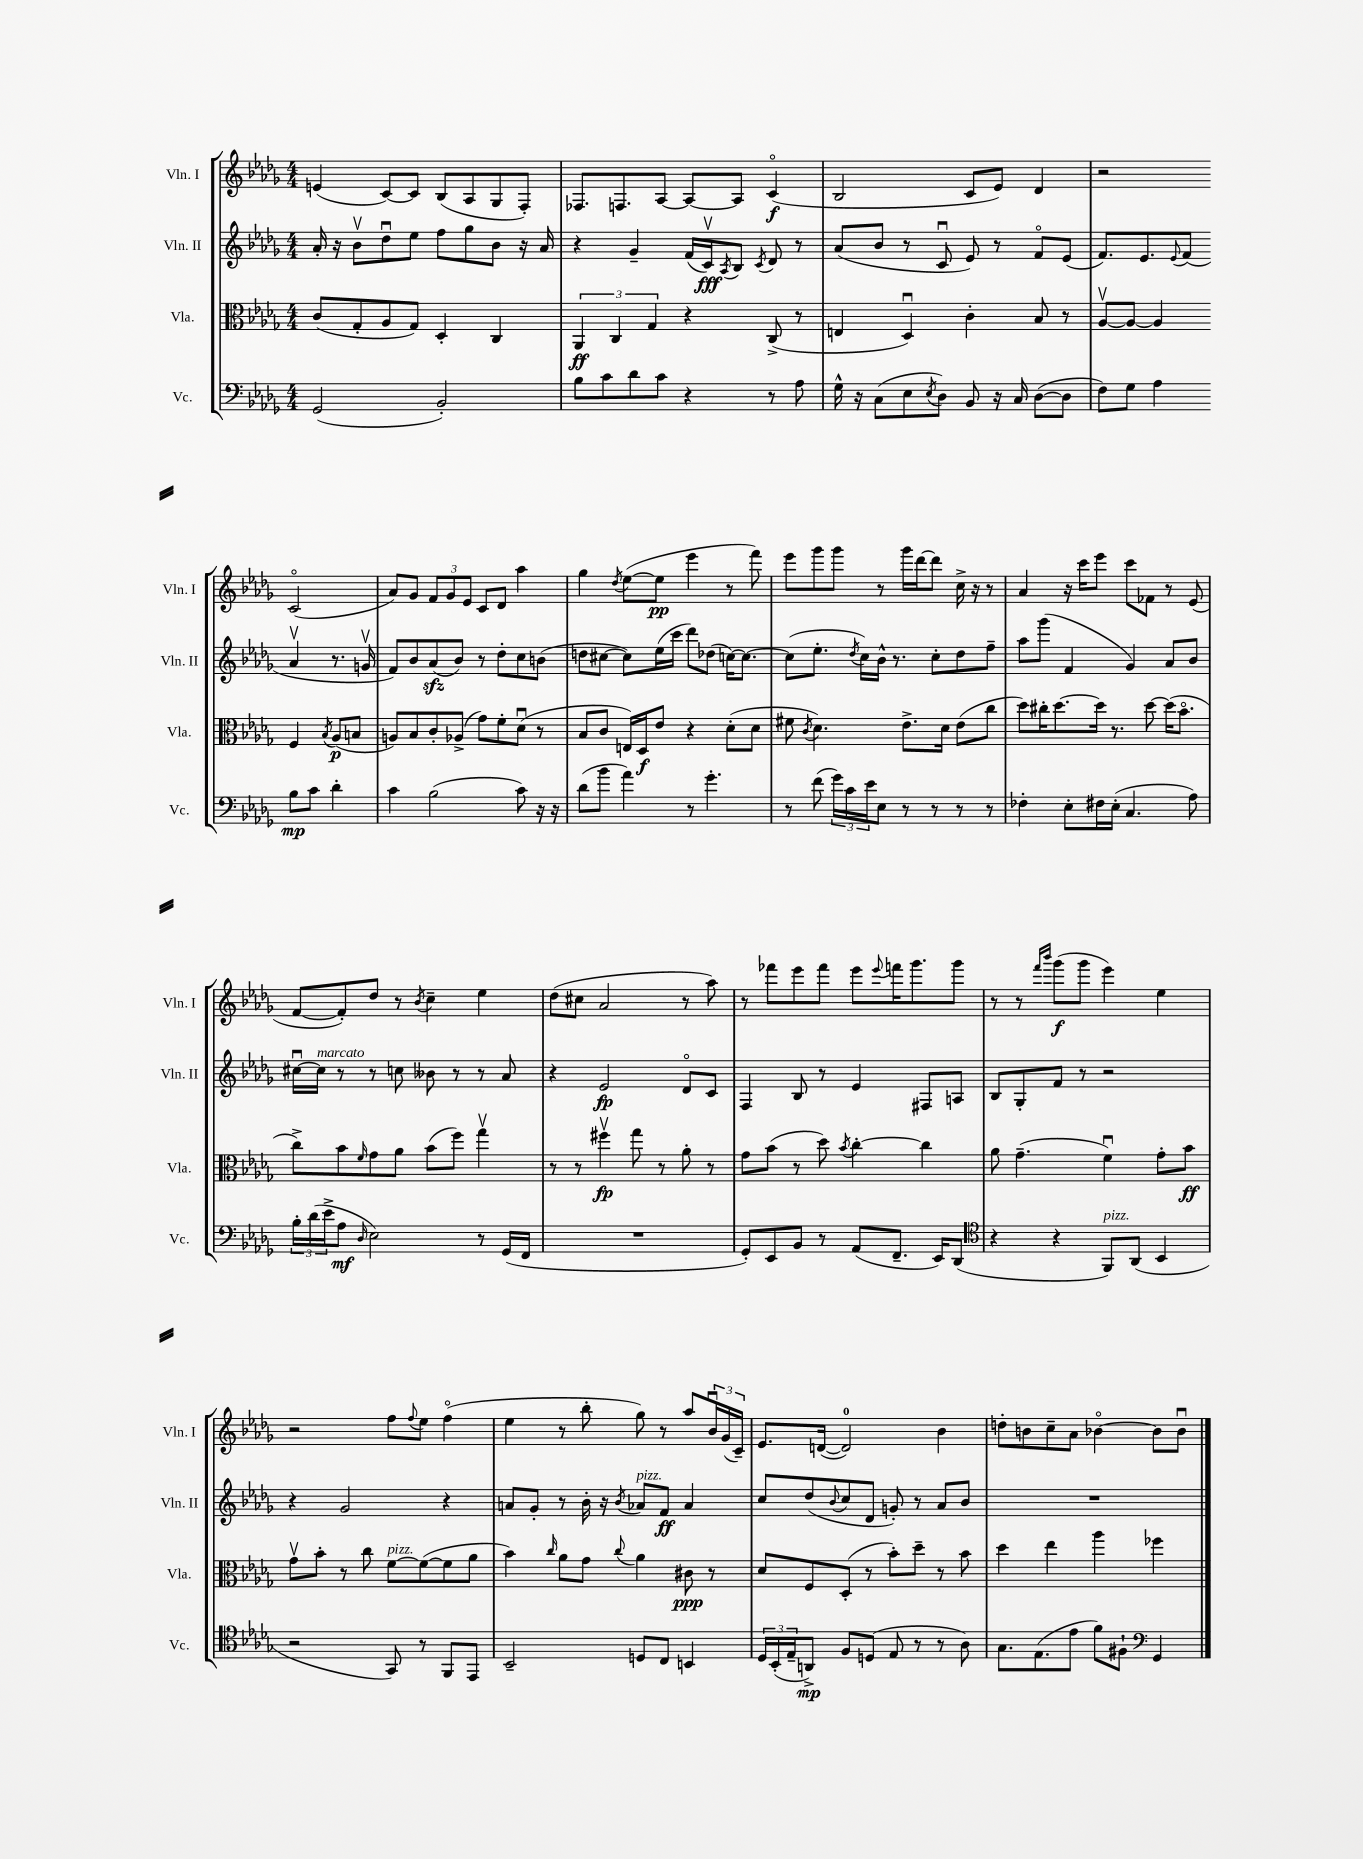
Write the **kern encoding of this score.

**kern	**kern	**kern	**kern
*staff4	*staff3	*staff2	*staff1
*clefF4	*clefC3	*clefG2	*clefG2
*k[b-e-a-d-g-]	*k[b-e-a-d-g-]	*k[b-e-a-d-g-]	*k[b-e-a-d-g-]
*M4/4	*M4/4	*M4/4	*M4/4
(2GG-/	(8c/L	16a-'/	(4e/
.	.	16r	.
.	8G-'/	8b-v\L	.
.	8A-/	8dd-u\	[8c/L)
.	8G-/J)	8ee-\J	8c/]J
2BB-'/)	4D-'/	8ff\L	(8B-/L
.	.	8gg-\	8A-/
.	4C/	8b-\J	8G-/
.	.	16r	8F'/J)
.	.	16a-/	.
=	=	=	=
8B-\L	6AA-/	4r	8.F-/L
8c\	.	.	.
.	6C/	.	.
.	.	.	8.F/
8d-\	.	4g-~/	.
.	6G-/	.	.
8c\J	.	.	[8A-/J
4r	4r	(16f/LL	8A-/_L
.	.	16cv/J)	.
.	.	8qA-/	.
.	.	8B-/J	8A-/]J
.	.	8qc/	.
8r	(8C^/	8d-/	(4co/
8A-\	8r	8r	.
=	=	=	=
16G-^^\	4E/	(8a-/L	2B-/
16r	.	.	.
(8C\L	.	8b-/J	.
8E-\	4D-u/)	8r	.
8qE-/	.	.	.
8D-\J)	.	8cu/	.
8BB-/	4c'\	8e-/)	8c/L
16r	.	8r	8e-/J)
16C/	.	.	.
([8D-\L	8B-/	8fo/L	4d-/
8D-\]J	8r	(8e-/J	.
=	=	=	=
8F\L)	[8A-v/L	8.f/L)	2r
8G-\J	8A-/_J	.	.
.	.	8.e-/	.
4A-\	4A-/]	.	.
.	.	8qqe-/	.
.	.	(8f/J	.
8B-\L	4F/	4a-v/	(2co/
8c\J	.	.	.
.	8qB-/	.	.
4d-'\	(8A-/L	8.r	.
.	8B/J	.	.
.	.	16gv/	.
=	=	=	=
4c\	8A/L)	8f/L)	8a-/L)
.	8B-/	8b-/	8g-/J
(2B-\	8c'/	(8a-/	12f/L
.	.	.	12g-/
.	(8A-^/J	8b-/J)	.
.	.	.	12e-/J
.	8g-\L)	8r	8c/L
.	8f'\	8dd-'\L	8d-/J
8c\)	(8d-u\J	8cc\	4aa-\
16r	8r	(8b\J	.
16r	.	.	.
=	=	=	=
(8d-\L	8B-/L	8dd\L	4gg-\
8b-\J	8c/J	[8cc#\J	.
.	.	.	8qdd-/
4a-\)	16E/LL)	8cc#\]L)	([8ee-\L
.	16D-/J	.	.
.	8e-/J	(16ee-\L	8ee-\]J
.	.	16ccc\JJ	.
8r	4r	8ddd-\L)	4eee-\
4.g-'\	.	(8dd-\J	.
.	(8d-'\L	[16cc\LK)	8r
.	.	8.cc\_J	.
.	8d-\J	.	8fff\)
=	=	=	=
8r	8f#\	(8cc\]L	8eee-\L
.	8qc/	.	.
(8f\	4.d-\)	8.ee-'\J	8ggg-\
24g-\LL)	.	.	8ggg-\J
24c\	.	.	.
.	.	8qdd-/	.
.	.	16cc\LL)	.
24e-\J	.	.	.
8E-\J	.	16b-^^\JJ	8r
.	.	8.r	.
8r	8.e-^\L	.	16ggg-\LL
.	.	.	[16ddd-\J
8r	.	8cc'\L	8ddd-\]J
.	16d-\Jk	.	.
8r	(8e-\L	8dd-\	16cc^\
.	.	.	16r
8r	8cc\J	8ff~\J	8r
=	=	=	=
4F-'\	8dd-\L)	8aa-\L	4a-/
.	16cc#'\K	(8ggg-\J	.
.	[8.dd-\	.	.
8E-'\L	.	4f/	16r
.	.	.	16ccc\LK
16F#\L	16dd-\]Jk	.	8eee-\J
(16E-'\JJ	8.r	.	.
4.C/	.	4g-/)	8ccc\L
.	[8dd-\	.	8f-\J
.	(16dd-\]LK	8a-/L	8r
.	8.b-o\J	.	.
8A-\)	.	8b-/J	(8e-/
=	=	=	=
24B-'\LL	8cc^\L)	[16cc#u\LL	[8f/L
(24d-\	.	.	.
.	.	16cc#\]JJ	.
24e-^\J	.	.	.
8A-\J	8b-\	8r	8f'/])
16qqD-/	16qqf/	.	.
2E-\)	8g-\	8r	8dd-/J
.	8a-\J	8cc\	8r
.	.	.	8qb-/
.	(8b-\L	8b--\	4cc~\
.	8ff\J)	8r	.
8r	4gg-v\	8r	4ee-\
(16GG-/LL	.	8a-/	.
16FF/JJ	.	.	.
=	=	=	=
1r	8r	4r	(8dd-\L
.	8r	.	8cc#\J
.	4ff#v\	2e-/	2a-/
.	8gg-\	.	.
.	8r	.	.
.	8a-'\	8d-o/L	8r
.	8r	8c/J	8aa-\)
=	=	=	=
8GG-'/L)	8g-\L	4F/	8r
8EE-/	(8b-\J	.	8fff-\L
8BB-/J	8r	8B-/	8eee-\
8r	8dd-\)	8r	8fff-\J
.	8qb-/	.	.
(8AA-/L	[4cc'\	4e-/	8eee-\L
.	.	.	8qqeee-/
8.FF~/J	.	.	16fff\K
.	.	.	8.ggg-\
.	4cc\]	8F#/L	.
16EE-/LK)	.	.	.
(8DD-/J	.	8A/J	8ggg-\J
=	=	=	=
*clefC4	*	*	*
4r	8a-\	8B-/L	8r
.	(4.g-~\	8G-'/	8r
.	.	.	16qqfff/LL
.	.	.	16qqbbb-/JJ
4r	.	8f/J	(8ggg-\L
.	.	8r	8ggg-\J
8FF/L)	4fu\)	2r	4eee-\)
(8AA-/J	.	.	.
4BB-/	8g-'\L	.	4ee-\
.	8b-\J	.	.
=	=	=	=
2r	8g-v\L	4r	2r
.	8b-'\J	.	.
.	8r	2g-/	.
.	8cc\	.	.
8GG-/)	[8f\L	.	8ff\L
.	.	.	8qqff/
8r	(8f\_	.	8ee-\J
8FF/L	8f\]	4r	(4ffo\
8EE-/J	8a-\J	.	.
=	=	=	=
2BB-~/	4b-\)	8a/L	4ee-\
.	.	8g-'/J	.
.	16qqcc/	.	.
.	8a-\L	8r	8r
.	8g-\J	16b-'\	8bb-'\
.	.	16r	.
.	8qqcc/	8qb-/	.
8D/L	4a-\	8a-/L	8gg-\)
8C/J	.	8f/J	8r
4BB/	8c#\	4a-/	8aa-/L
.	8r	.	24b-u/L
.	.	.	(24g-/
.	.	.	24c~/JJ)
=	=	=	=
24D-/LL	8d-/L	8cc/L	8.e-/L
(24BB-'/	.	.	.
24E-~/J	.	.	.
8AA^/J)	8F/	(8dd-/	.
.	.	.	([16d/Jk
.	.	8qqb-/	.
8F/L	(8D-'/J	8cc/	2d/])
(8D/J	8r	8d-/J	.
8E-/	8b-'\L)	8g'/)	.
8r	8dd-~\J	8r	.
8r	8r	8a-/L	4b-\
8A-\)	8b-\	8b-/J	.
=	=	=	=
8.G-\L	4dd-\	1r	8dd'\L
.	.	.	8b\
(8.E-\	.	.	.
.	4ee-\	.	8cc~\
8e-\J	.	.	8a-\J
8f\L)	4aa-\	.	[4b-o\
8F#`\J	.	.	.
*clefF4	*	*	*
4GG-/	4ff-\	.	8b-\]L
.	.	.	8b-u\J
==	==	==	==
*-	*-	*-	*-
